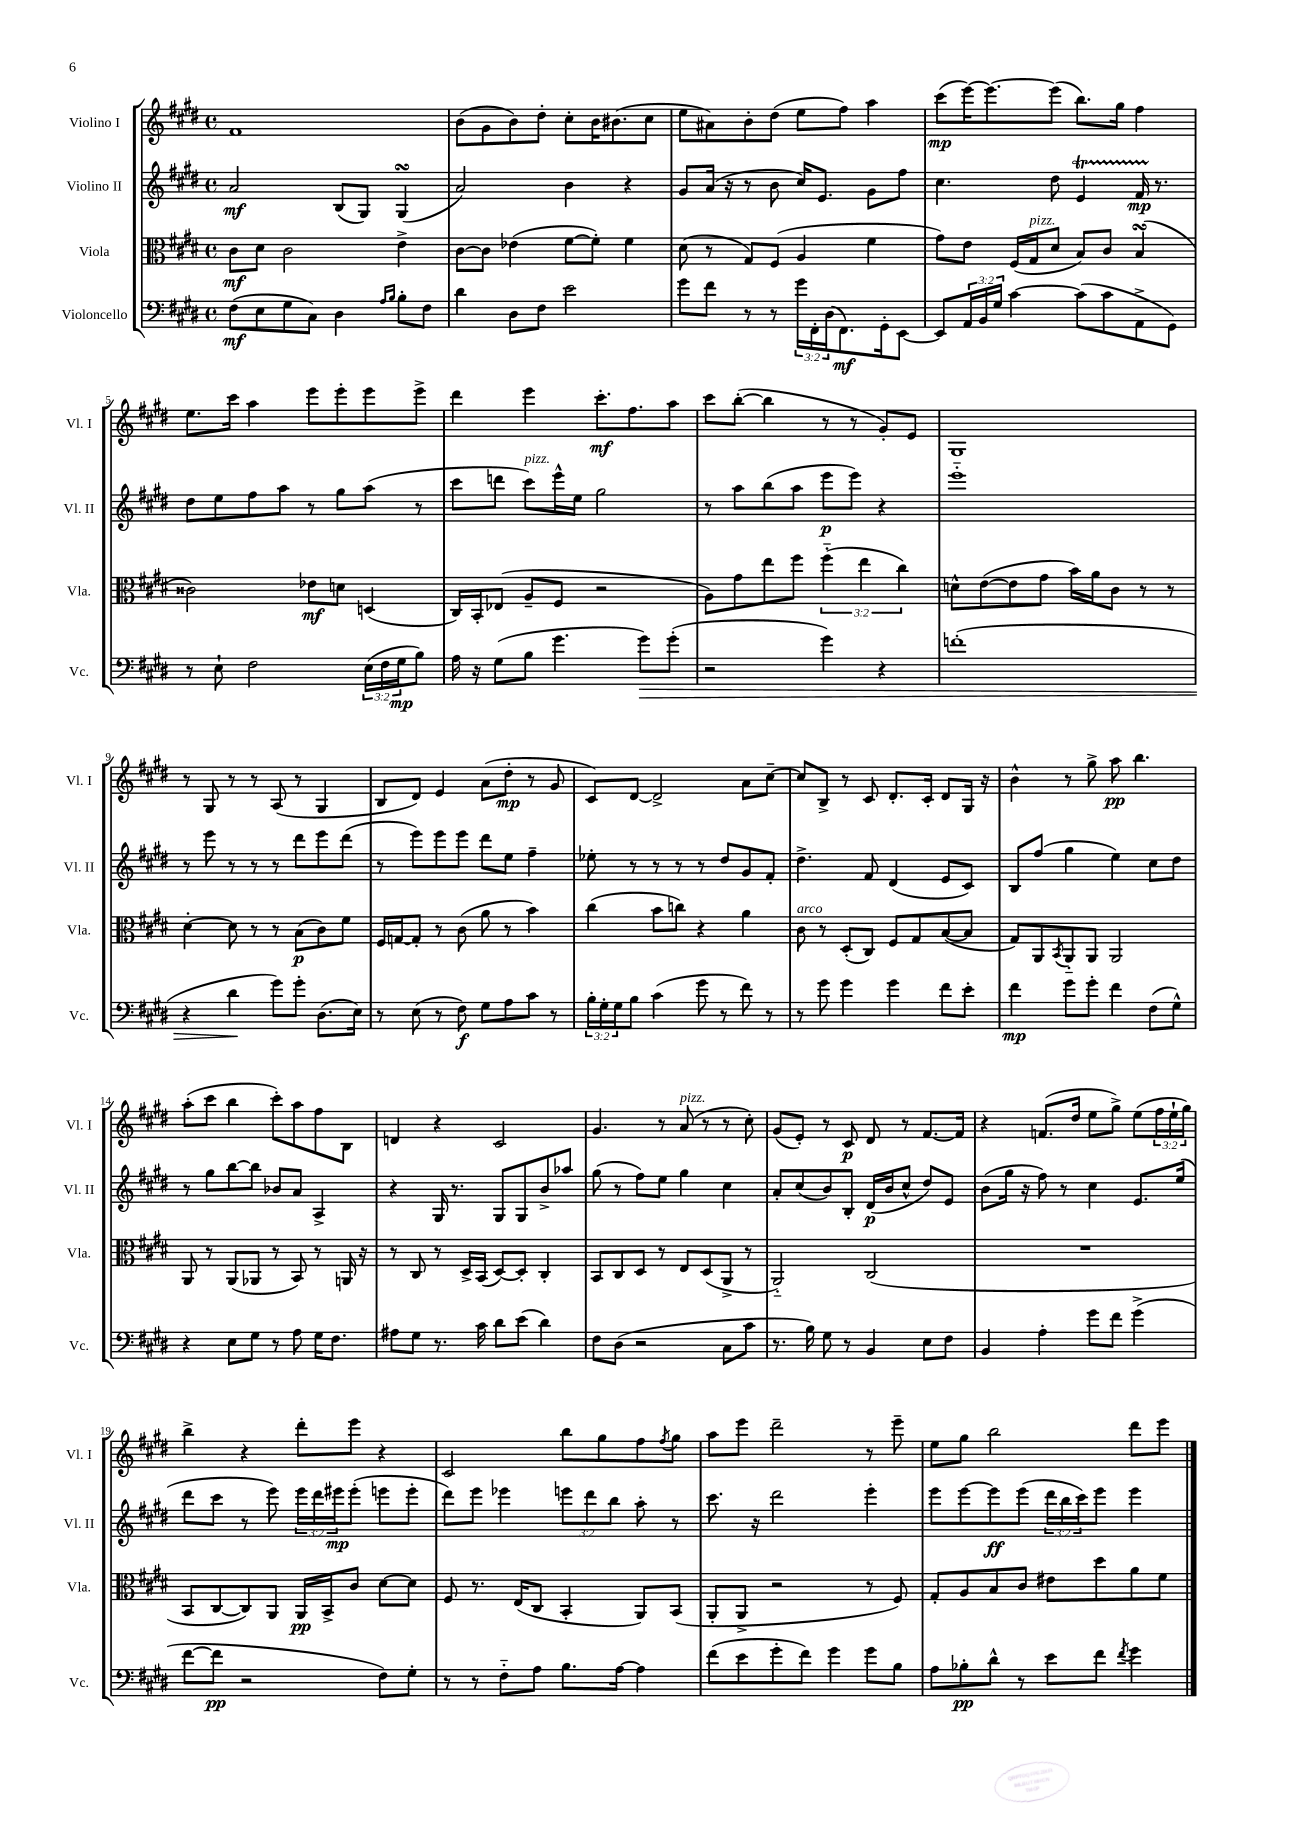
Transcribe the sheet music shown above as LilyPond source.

<<
\new StaffGroup <<
\new Staff = "s0" \with { instrumentName = "Violino I" shortInstrumentName = "Vl. I" } {
    \clef treble \key e \major \defaultTimeSignature \time 4/4 \override Staff.TupletNumber.text = #tuplet-number::calc-fraction-text
    fis'1 |
    b'8( gis'8 b'8) dis''8-. cis''8-. b'16 bis'8.( cis''8 |
    e''8 ais'8) b'8-. dis''8( e''8 fis''8) a''4 |
    cis'''8\mp( e'''16~) e'''8.~ e'''8( b''8.) gis''16 fis''4 |
    e''8. cis'''16 a''4 e'''8 e'''8-. e'''8 e'''8-> |
    dis'''4 e'''4 cis'''8.-.\mf fis''8. a''8 |
    cis'''8 b''8~-.( b''4 r8 r8 gis'8-.) e'8 |
    gis1 |
    r8 gis8 r8 r8 a8( r8 gis4 |
    b8 dis'8) e'4 a'8( dis''8-.\mp r8 gis'8 |
    cis'8) dis'8~ dis'2-> a'8 cis''8~-- |
    cis''8 b8-> r8 cis'8 dis'8.-. cis'16-. dis'8 gis16 r16 |
    b'4-^ r8 gis''8-> a''8\pp b''4. |
    a''8-.( cis'''8 b''4 cis'''8-.) a''8 fis''8 b8 |
    d'4 r4 cis'2 |
    gis'4. r8 a'8^\markup { \italic "pizz." }( r8 r8 cis''8-.) |
    gis'8( e'8-.) r8 cis'8\p dis'8 r8 fis'8.~ fis'16 |
    r4 f'8.( dis''16 e''8 gis''8->) e''8( \tuplet 3/2 { fis''16 e''16-! gis''16) } |
    b''4-> r4 dis'''8-. e'''8 r4 |
    cis'2 b''8 gis''8 fis''8 \acciaccatura { fis''8 } gis''8 |
    a''8 e'''8 dis'''2-- r8 e'''8-- |
    e''8 gis''8 b''2 dis'''8 e'''8 \bar "|." |
}
\new Staff = "s1" \with { instrumentName = "Violino II" shortInstrumentName = "Vl. II" } {
    \clef treble \key e \major \defaultTimeSignature \time 4/4 \override Staff.TupletNumber.text = #tuplet-number::calc-fraction-text
    a'2\mf b8( gis8) gis4\turn( |
    a'2) b'4 r4 |
    gis'8 a'16( r16 r8 b'8 cis''16) e'8. gis'8 fis''8 |
    cis''4. dis''8 e'4\startTrillSpan fis'16\mp r8.\stopTrillSpan |
    dis''8 e''8 fis''8 a''8 r8 gis''8 a''8( r8 |
    cis'''8 d'''8 cis'''8^\markup { \italic "pizz." }) e'''16-^ e''16 gis''2 |
    r8 a''8 b''8( a''8 e'''8\p e'''8) r4 |
    e'''1-_ |
    r8 e'''8 r8 r8 r8 dis'''8 e'''8 dis'''8( |
    r8 e'''8) e'''8 e'''8 dis'''8 e''8 fis''4-- |
    ees''8-. r8 r8 r8 r8 dis''8 gis'8 fis'8-. |
    dis''4.-> fis'8 dis'4( e'8 cis'8) |
    b8 fis''8( gis''4 e''4) cis''8 dis''8 |
    r8 gis''8 b''8~ b''8 bes'8 a'8 a4-> |
    r4 gis16 r8. gis8 gis8 b'8-> aes''8 |
    gis''8( r8 fis''8) e''8 gis''4 cis''4 |
    a'8-. cis''8( b'8) b8-. dis'16\p( b'16 cis''8-^ dis''8) e'8 |
    b'8( gis''16 r16 fis''8) r8 cis''4 e'8. e''16( |
    dis'''8 cis'''8 r8 e'''8) \tuplet 3/2 { e'''16 dis'''16 eis'''16\mp } eis'''8-.( e'''8 e'''8-. |
    dis'''8) e'''8 ees'''4 \tuplet 3/2 { e'''8 dis'''8 b''8 } a''8-. r8 |
    cis'''8. r16 dis'''2 e'''4-. |
    e'''8 e'''8~ e'''8\ff e'''8( \tuplet 3/2 { dis'''16 b''16 cis'''16) } e'''8 e'''4 \bar "|." |
}
\new Staff = "s2" \with { instrumentName = "Viola" shortInstrumentName = "Vla." } {
    \clef alto \key e \major \defaultTimeSignature \time 4/4 \override Staff.TupletNumber.text = #tuplet-number::calc-fraction-text
    cis'8\mf dis'8 cis'2 e'4-> |
    cis'8~ cis'8 ees'4( fis'8~ fis'8-.) fis'4 |
    dis'8( r8 gis8) fis8( a4 fis'4 |
    gis'8) e'8 fis16( gis16^\markup { \italic "pizz." } dis'8 b8) cis'8 b4\turn( |
    cisis'2) ees'8\mf d'8 d4( |
    cis16) b,16-. ees8( a8-- fis8 r2 |
    a8) gis'8 e''8 fis''8 \tuplet 3/2 { fis''4-_( e''4 cis''4) } |
    d'8-^ e'8~( e'8 gis'8 b'16) a'16 cis'8 r8 r8 |
    dis'4~-. dis'8 r8 r8 b8\p( cis'8) fis'8 |
    fis16 g16~ g8-. r8 cis'8( a'8 r8 b'4) |
    cis''4( b'8 c''8) r4 a'4 |
    cis'8^\markup { \italic "arco" } r8 dis8-.( cis8) fis8 gis8 b8~( b8 |
    gis8) a,8 \acciaccatura { b,8 } a,8-_ a,8 a,2 |
    a,8 r8 a,8( aes,8 r8 b,8) r8 a,16 r16 |
    r8 cis8 r8 dis16-> b,16( dis8~) dis8-. cis4-. |
    b,8 cis8 dis8 r8 e8 dis8( a,8-> r8 |
    a,2-_) cis2( |
    R1 |
    b,8 cis8~ cis8) a,8 a,16\pp b,16-> cis'8 dis'8~ dis'8 |
    fis8 r8. e16( cis8 b,4-. a,8) b,8( |
    a,8-. a,8-> r2 r8 fis8) |
    gis8-. a8 b8 cis'8 eis'8 dis''8 a'8 fis'8 \bar "|." |
}
\new Staff = "s3" \with { instrumentName = "Violoncello" shortInstrumentName = "Vc." } {
    \clef bass \key e \major \defaultTimeSignature \time 4/4 \override Staff.TupletNumber.text = #tuplet-number::calc-fraction-text
    fis8\mf( e8 gis8 cis8) dis4 \grace { a16 b16 } b8-. fis8 |
    dis'4 dis8 fis8 e'2 |
    gis'8 fis'8 r8 r8 \tuplet 3/2 { gis'16 fis,16-. dis16( } fis,8.\mf) gis,16-. e,8~ |
    e,8 \tuplet 3/2 { a,16 b,16 gis16 } cis'4~ cis'8( cis'8 a,8-> gis,8) |
    r8 e8-! fis2 \tuplet 3/2 { e16( fis16 gis16\mp } b8) |
    a16 r16 gis8( b8 gis'4. gis'8\>) gis'8-.( |
    r2 gis'4) r4 |
    f'1-.( |
    r4 dis'4\! gis'8) gis'8-. dis8.( e16) |
    r8 e8( r8 fis8\f) gis8 a8 cis'8 r8 |
    \tuplet 3/2 { b16-. gis16-. gis16 } b8 cis'4( gis'8 r8 fis'8) r8 |
    r8 gis'8 gis'4 gis'4 fis'8 e'8-. |
    fis'4\mp gis'8 gis'8-. fis'4 fis8( gis8-^) |
    r4 e8 gis8 r8 a8 gis16 fis8. |
    ais8 gis8 r8. cis'16 dis'8 e'8( dis'4) |
    fis8 dis8( r2 cis8 cis'8 |
    r8. b16) gis8 r8 b,4 e8 fis8 |
    b,4 a4-. gis'8 fis'8 gis'4->( |
    fis'8~ fis'8\pp r2 fis8) gis8-. |
    r8 r8 fis8-_ a8 b8. a16~ a4 |
    fis'8( e'8 gis'8-. fis'8) gis'4 gis'8 b8 |
    a8 bes8-.\pp dis'8-^ r8 e'8 fis'8 \acciaccatura { fis'8 } gis'4 \bar "|." |
}
>>
>>
